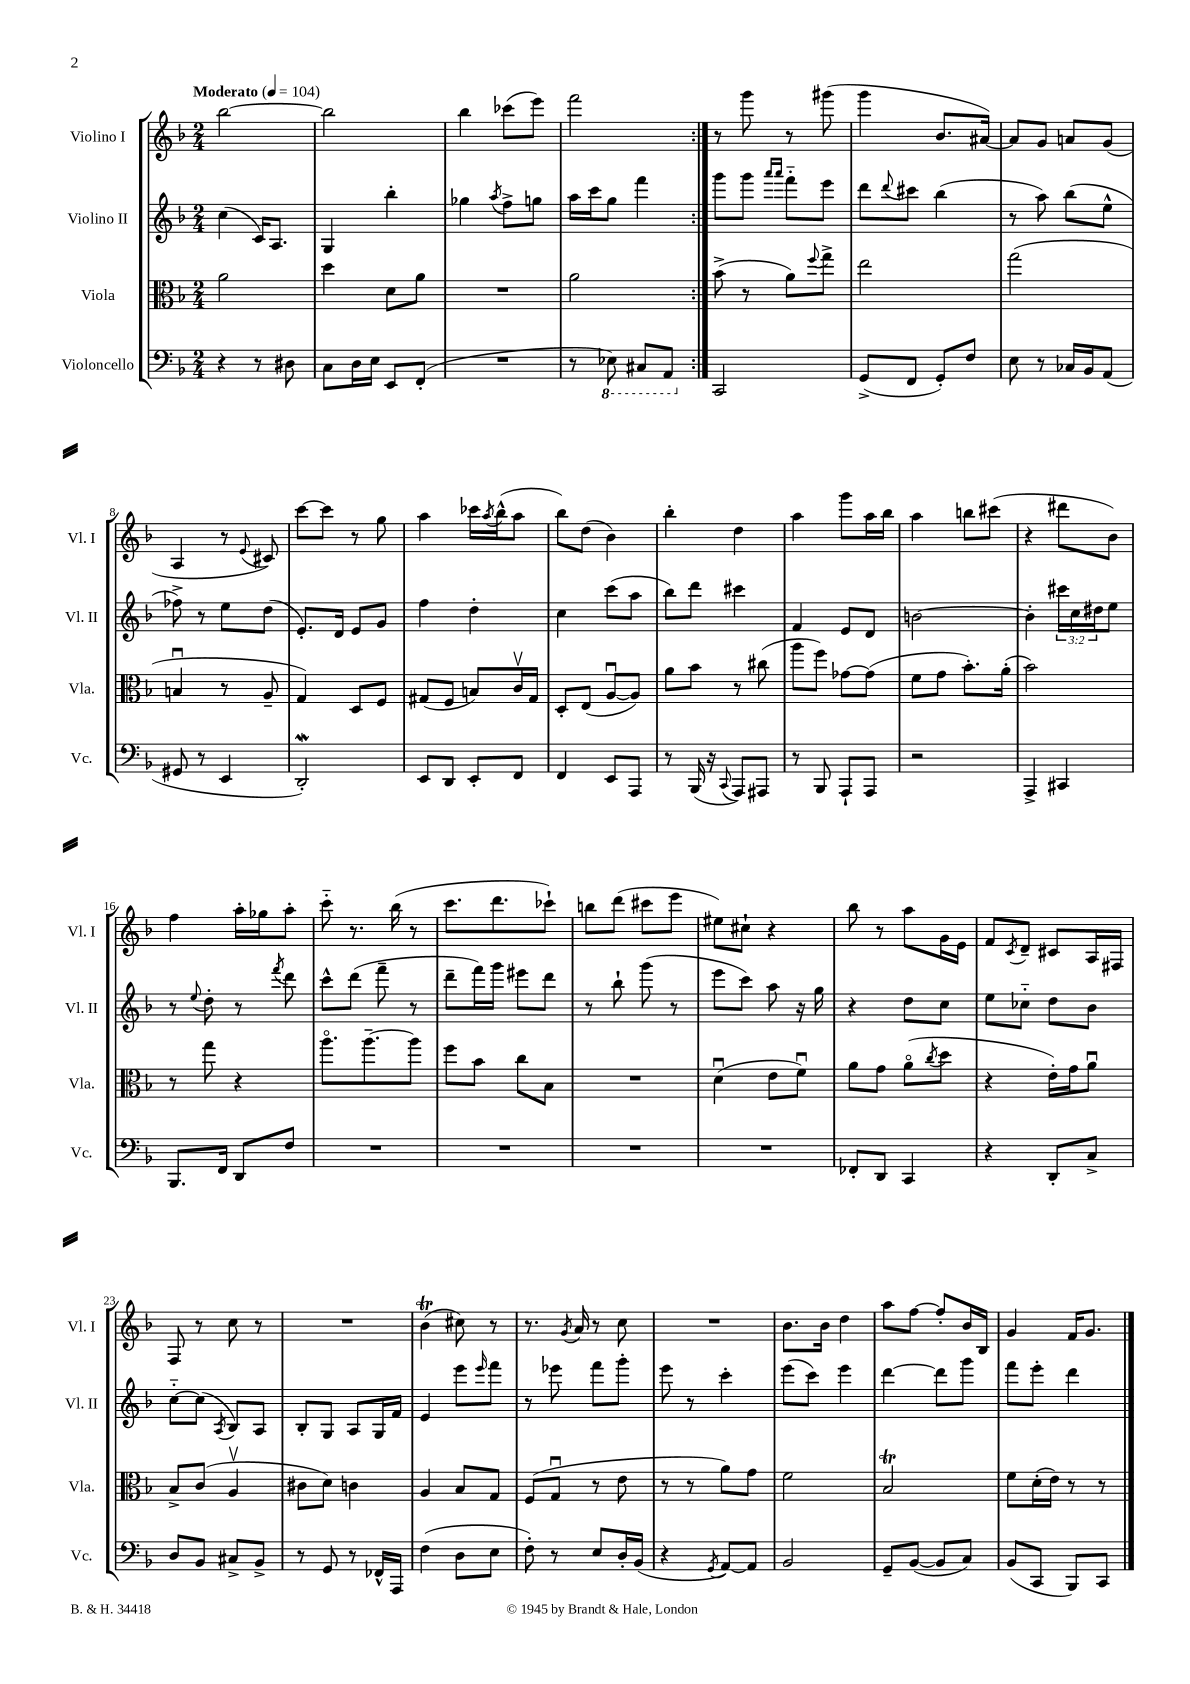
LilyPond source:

<<
\new StaffGroup <<
\new Staff = "s0" \with { instrumentName = "Violino I" shortInstrumentName = "Vl. I" } {
    \clef treble \key f \major \numericTimeSignature \time 2/4 \tempo "Moderato" 4 = 104
    \repeat volta 2 { bes''2~ |
    bes''2 |
    bes''4 ces'''8( e'''8) |
    f'''2 | }
    r8 g'''8 r8 gis'''8( |
    g'''4 bes'8. ais'16~) |
    ais'8 g'8 a'8 g'8( |
    a4 r8 \appoggiatura { e'8 } cis'8) |
    c'''8~ c'''8 r8 g''8 |
    a''4 ces'''16 \acciaccatura { a''8 } bes''16-^( a''8 |
    bes''8) d''8( bes'4) |
    bes''4-. d''4 |
    a''4 g'''8 a''16 bes''16 |
    a''4 b''8 cis'''8( |
    r4 dis'''8 bes'8) |
    f''4 a''16-. ges''16 a''8-. |
    c'''8-_ r8. bes''16( r8 |
    c'''8. d'''8. ces'''8-!) |
    b''8 d'''8( cis'''8 e'''8 |
    eis''8) cis''8-! r4 |
    bes''8 r8 a''8 g'16 e'16 |
    f'8 \acciaccatura { c'8 } d'8-- cis'8 a16 fis16 |
    f8 r8 c''8 r8 |
    R2 |
    bes'4\trill( cis''8) r8 |
    r8. \acciaccatura { g'8 } a'16 r8 c''8 |
    R2 |
    bes'8. bes'16 d''4 |
    a''8 f''8~ f''8-. bes'16 bes16 |
    g'4 f'16 g'8. \bar "|." |
}
\new Staff = "s1" \with { instrumentName = "Violino II" shortInstrumentName = "Vl. II" } {
    \clef treble \key f \major \numericTimeSignature \time 2/4 \override Staff.TupletNumber.text = #tuplet-number::calc-fraction-text
    \repeat volta 2 { c''4( c'16) a8. |
    g4 bes''4-. |
    ges''4 \acciaccatura { a''8 } f''8-> g''8 |
    a''16 c'''16 g''8 f'''4 | }
    g'''8 g'''8 \grace { a'''16 a'''16 } f'''8-_ e'''8 |
    d'''8 \appoggiatura { d'''8 } cis'''8 bes''4( |
    r8 a''8) bes''8( e''8-^ |
    fes''8->) r8 e''8 d''8( |
    e'8.-.) d'16 e'8 g'8 |
    f''4 d''4-. |
    c''4 c'''8( a''8 |
    bes''8) d'''8 cis'''4 |
    f'4 e'8 d'8 |
    b'2~ |
    b'4-. \tuplet 3/2 { cis'''16 c''16 dis''16 } e''8 |
    r8 \appoggiatura { e''8 } d''8-. r8 \acciaccatura { f'''8 } d'''8 |
    c'''8-^ d'''8( f'''8-- r8 |
    d'''8-- f'''16) g'''16 eis'''8 d'''8 |
    r8 bes''8-! g'''8( r8 |
    e'''8 c'''8) a''8 r16 g''16 |
    r4 d''8 c''8 |
    e''8 ces''8-_ d''8 bes'8 |
    c''8~-_ c''8( \acciaccatura { a8 } bes8) a8 |
    bes8-. g8 a8 g16 f'16 |
    e'4 e'''8 \grace { e'''16 } f'''8 |
    r8 ees'''8 f'''8 g'''8-. |
    e'''8 r8 c'''4-. |
    e'''8( c'''8) e'''4 |
    d'''4~ d'''8 g'''8 |
    f'''8 e'''8-. d'''4 \bar "|." |
}
\new Staff = "s2" \with { instrumentName = "Viola" shortInstrumentName = "Vla." } {
    \clef alto \key f \major \numericTimeSignature \time 2/4
    \repeat volta 2 { a'2 |
    d''4 d'8 a'8 |
    R2 |
    a'2 | }
    bes'8->( r8 a'8) \appoggiatura { f''8 } g''8-> |
    e''2 |
    g''2( |
    b4\downbow r8 a8-- |
    g4) d8 f8 |
    gis8( f8 b8) c'16\upbow gis16 |
    d8-. e8( a8~\downbow a8) |
    a'8 bes'8 r8 cis''8( |
    a''8 f''8) ges'8~ ges'8( |
    f'8 g'8 bes'8.-.) a'16-.( |
    bes'2) |
    r8 g''8 r4 |
    a''8.\flageolet a''8.~-- a''8 |
    f''8 bes'8 c''8 bes8 |
    R2 |
    d'4\downbow( e'8 f'8\downbow) |
    a'8 g'8 a'8\flageolet( \acciaccatura { c''8 } d''8 |
    r4 e'16-.) g'16 a'8\downbow |
    bes8-> c'8( a4\upbow |
    cis'8 d'8) c'4 |
    a4 bes8 g8 |
    f8( g8\downbow r8 e'8 |
    r8 r8 a'8) g'8 |
    f'2 |
    bes2\trill |
    f'8 d'16-.( e'16) r8 r8 \bar "|." |
}
\new Staff = "s3" \with { instrumentName = "Violoncello" shortInstrumentName = "Vc." } {
    \clef bass \key f \major \numericTimeSignature \time 2/4
    \repeat volta 2 { r4 r8 dis8 |
    c8 d16 e16 e,8 f,8-.( |
    R2 |
    r8 \ottava #-1 ees,8) cis,8 a,,8 \ottava #0 | }
    c,2 |
    g,8->( f,8 g,8-.) f8 |
    e8 r8 ces16 bes,16 a,8( |
    gis,8 r8 e,4 |
    d,2-.\mordent) |
    e,8 d,8 e,8-. f,8 |
    f,4 e,8 a,,8 |
    r8 bes,,16( r16 \appoggiatura { c,8 } a,,8) ais,,8 |
    r8 bes,,8 a,,8-! a,,8 |
    r2 |
    a,,4-> cis,4 |
    bes,,8. f,16 d,8 f8 |
    R2 |
    R2 |
    R2 |
    R2 |
    fes,8-. d,8 c,4 |
    r4 d,8-. c8-> |
    d8 bes,8 cis8-> bes,8-> |
    r8 g,8 r8 fes,16-^ a,,16 |
    f4( d8 e8 |
    f8-.) r8 e8 d16-. bes,16( |
    r4 \acciaccatura { g,8 } a,8~) a,8 |
    bes,2 |
    g,8-- bes,8~( bes,8 c8) |
    bes,8( c,8 bes,,8) c,8 \bar "|." |
}
>>
>>
